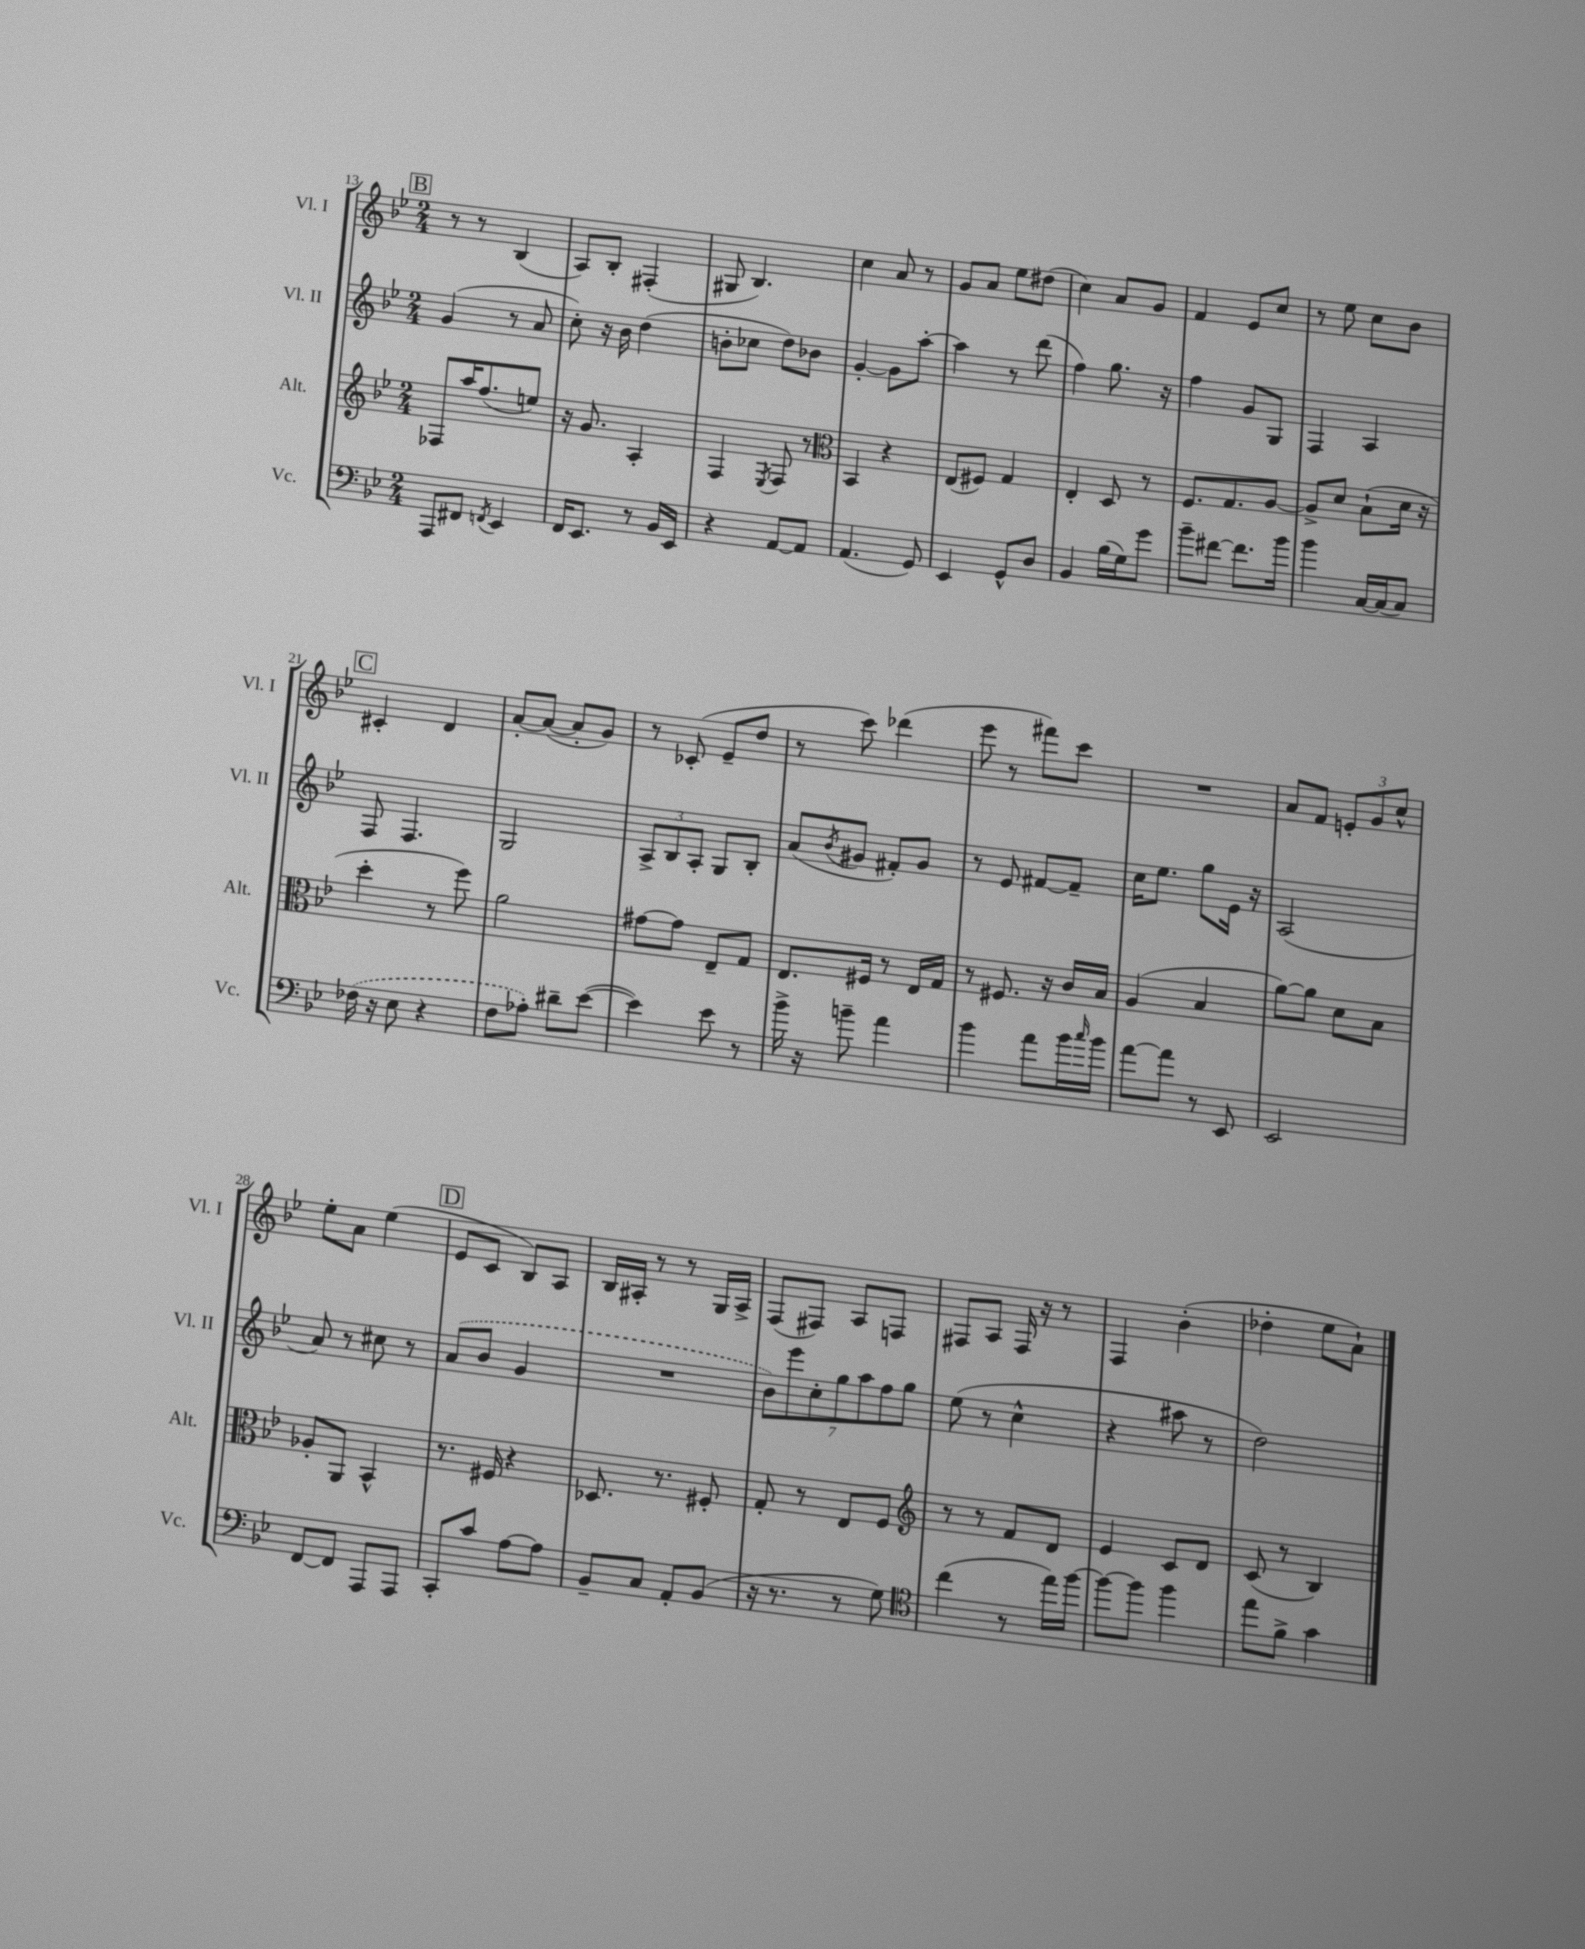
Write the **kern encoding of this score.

**kern	**kern	**kern	**kern
*staff4	*staff3	*staff2	*staff1
*clefF4	*clefG2	*clefG2	*clefG2
*k[b-e-]	*k[b-e-]	*k[b-e-]	*k[b-e-]
*M2/4	*M2/4	*M2/4	*M2/4
8AAA	8F-	(4g	8r
8FF#	16aa	.	8r
.	(8.ff	.	.
8qFF	.	.	.
4EE-	.	8r	(4B-
.	8ee)	8a	.
=	=	=	=
16FF	16r	8cc')	8A)
8.EE-	8.g	.	.
.	.	16r	8B-'
.	.	16b-	.
8r	4A'	(4dd	(4F#'
16BB-	.	.	.
16EE-	.	.	.
=	=	=	=
4r	4F	8b'	8G#
.	.	8cc-	4.B-)
.	8qE-	.	.
[8AA	8F	8dd)	.
8AA]	8r	8b-	.
=	=	=	=
*	*clefC3	*	*
(4.AA	4BB-	[4g'	4cc
.	4r	8g]	8a
8GG)	.	[8aa'	8r
=	=	=	=
4EE-	(8E-	4aa]	8g
.	8F#)	.	8a
8GG^^	4G	8r	8ee-
8D	.	(8ddd	(8dd#
=	=	=	=
4BB-	4E-'	4ff)	4cc)
(16B-	8D	8.gg	8a
16G)	.	.	.
8g	8r	.	8g
.	.	16r	.
=	=	=	=
8b-~	8.F	4ff	4f
[8f#	.	.	.
.	8.G	.	.
8.f#]	.	8g	8e-
.	[8A	8G	8cc
16b-	.	.	.
=	=	=	=
4b-	8A^]	4F	8r
.	8d	.	8ee-
[16C	(8B-`	4A	8cc
(16C]	.	.	.
8C)	16d	.	8b-
.	16r	.	.
=	=	=	=
(16F-	4dd'	8F	4c#'
16r	.	.	.
8E-	.	4.F	.
4r	8r	.	4d
.	8ff)	.	.
=	=	=	=
8F	2a	2G	[8a'
8A-')	.	.	(8a_
8d#~	.	.	8a']
([8e-	.	.	8g)
=	=	=	=
4e-])	[8g#	12A^	8r
.	.	12B-	.
.	8g#]	.	(8c-'
.	.	12A'	.
8e-	8E-~	8G	8e-~
8r	8G	8B-'	8dd
=	=	=	=
16b-^	8.E-	(8a	8r
16r	.	.	.
.	.	8qb-	.
8b~	.	8g#	8ccc)
.	16F#	.	.
4a	8r	8f#')	(4ddd-
.	16E-	8g#	.
.	16G	.	.
=	=	=	=
4b-	8r	8r	8eee-
.	8.F#	8e-	8r
8a	.	[8f#	8fff#)
.	16r	.	.
16b-	16c	8f#~]	8ccc
16qqcc	.	.	.
16b-	16B-	.	.
=	=	=	=
[8a	(4A	16cc	2r
.	.	8.ee-	.
8a]	.	.	.
8r	4B-	8gg	.
8EE-	.	16e-	.
.	.	16r	.
=	=	=	=
2EE-	[8a)	(2A	8a
.	8a]	.	8f
.	8d	.	12e'
.	.	.	12g
.	8B-	.	.
.	.	.	12cc^^
=	=	=	=
[8FF	8A-'	8a)	8ee-'
8FF]	8AA	8r	8a
8AAA	4BB-^^	8cc#	(4ee-
8AAA	.	8r	.
=	=	=	=
8CC'	8.r	(8a	8e-
8c	.	8b-	8c
.	16F#	.	.
[8A	4r	4g	8B-)
8A]	.	.	8A
=	=	=	=
8BB-~	8.D-	2r	16B-
.	.	.	16A#'
8C	.	.	8r
.	8.r	.	.
8AA'	.	.	8r
(8BB-	8F#'	.	16G
.	.	.	16A#^
=	=	=	=
16r	8G'	14b-)	(8F
8.r	.	.	.
.	.	14eee-	.
.	8r	.	8F#)
.	.	14cc'	.
.	.	14gg	.
8r	8E-	.	8A
.	.	14aa	.
.	.	14ff	.
8G)	8F	.	8F
.	.	14gg	.
=	=	=	=
*clefC4	*clefG2	*	*
(4cc	8r	(8ee-	8F#
.	8r	8r	8A
8r	8f	4cc^^	16F#
.	.	.	16r
16ee-)	8d	.	8r
[16ff	.	.	.
=	=	=	=
8ff_	4e-	4r	4F
8ff]	.	.	.
4ff	8c	8aa#	(4b-'
.	8d	8r	.
=	=	=	=
8ee-	(8c	2dd)	4dd-'
8f^	8r	.	.
4g	4B-)	.	8ee-
.	.	.	8a`)
==	==	==	==
*-	*-	*-	*-
